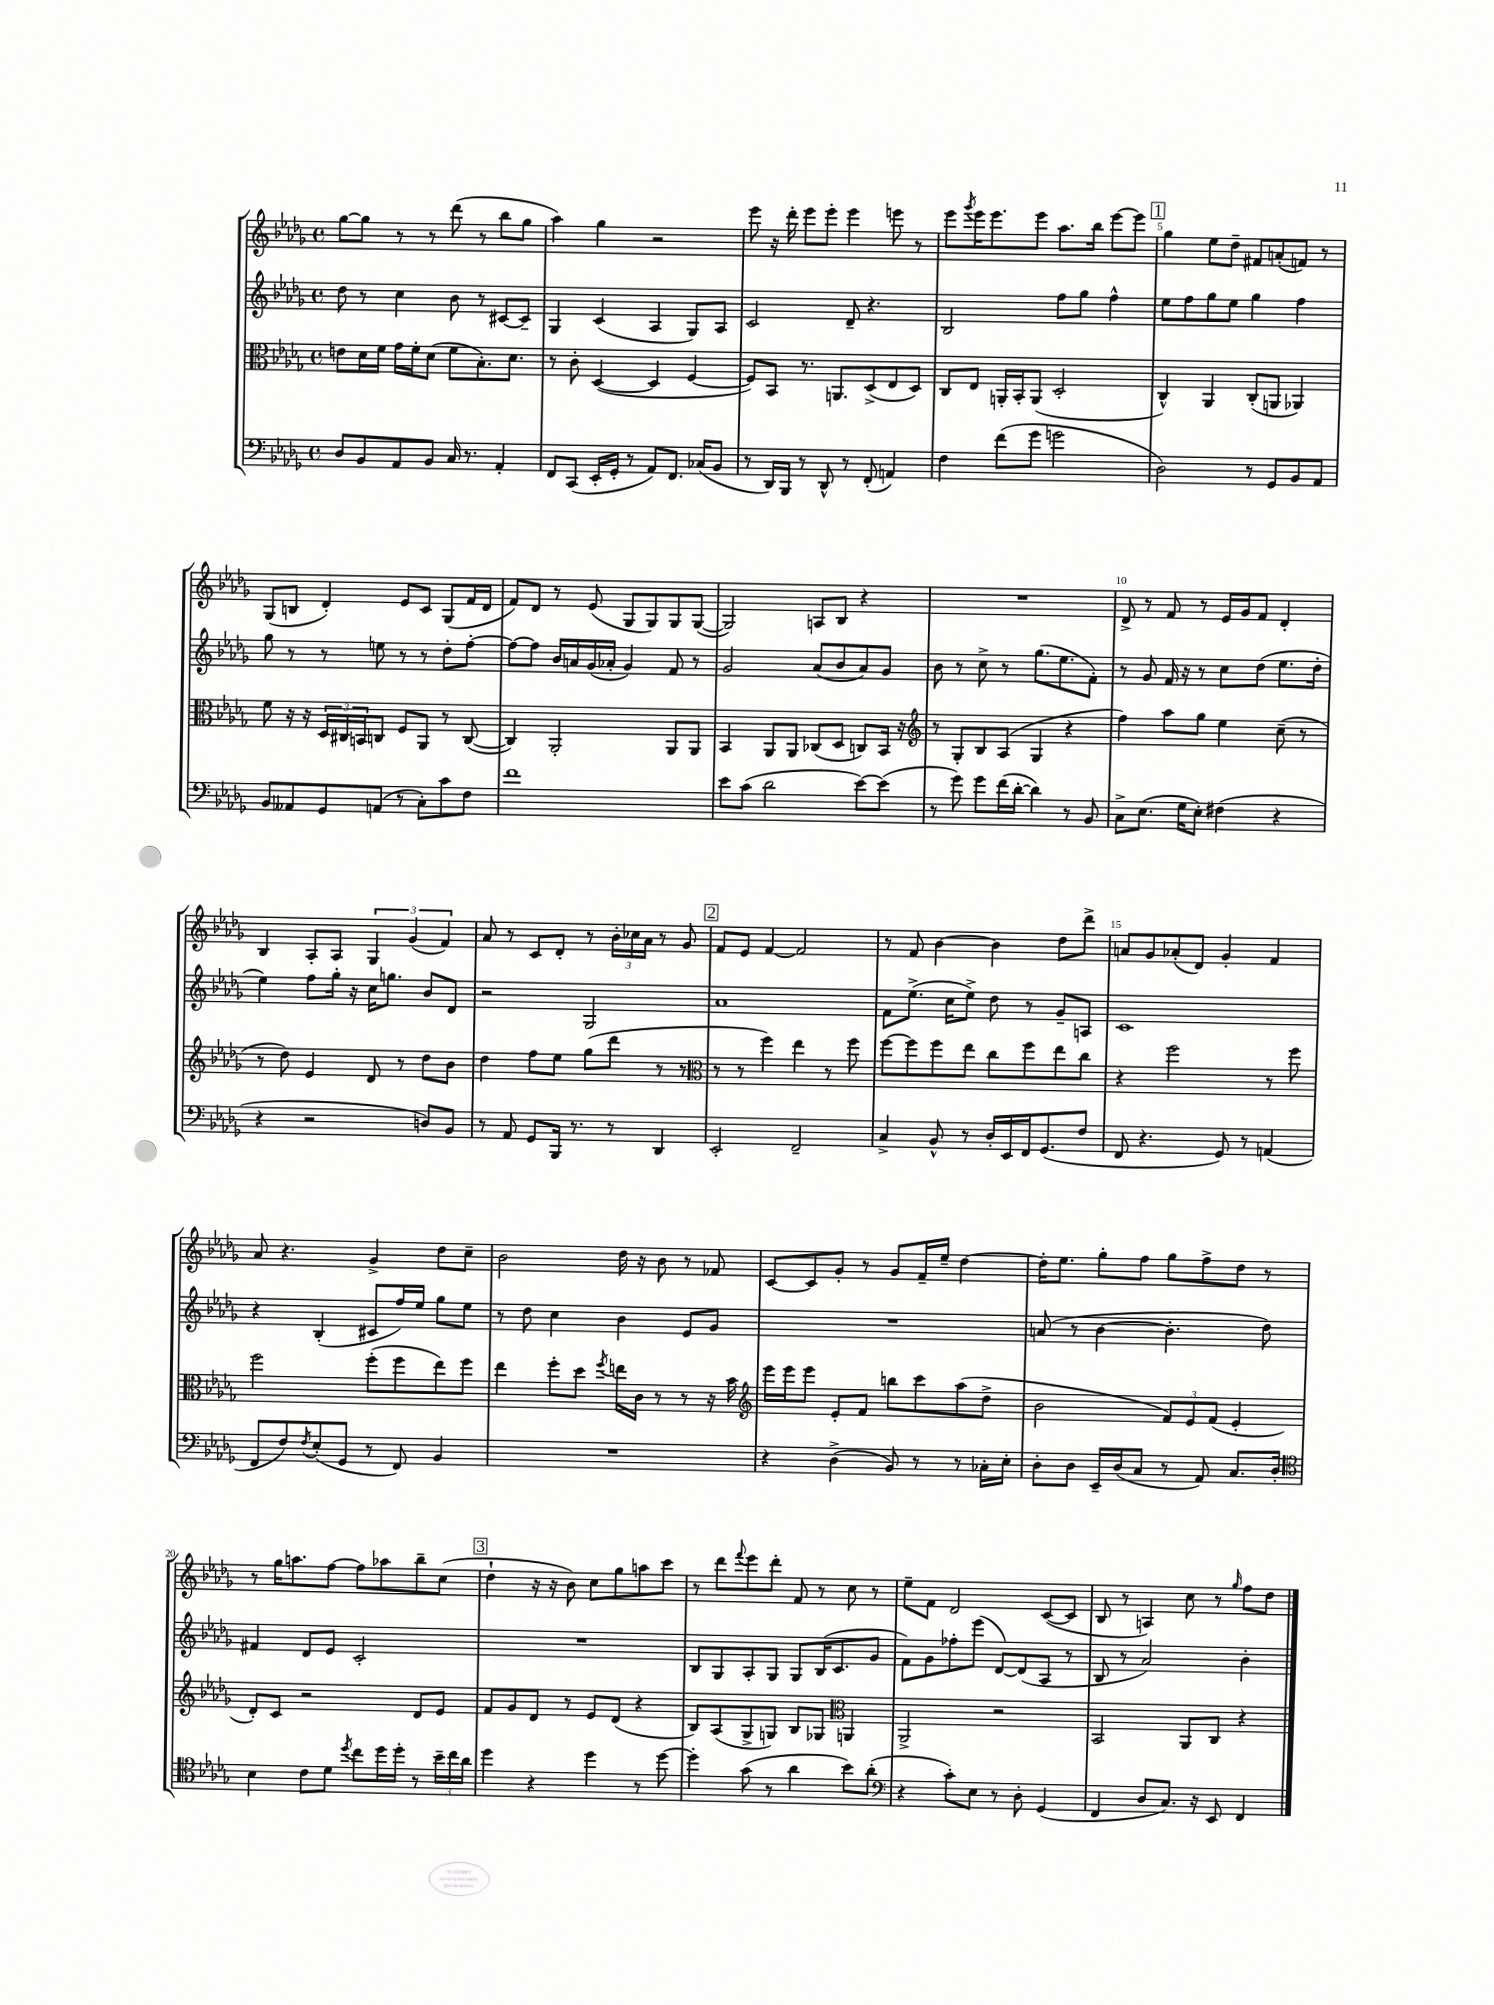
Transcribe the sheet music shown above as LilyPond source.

<<
\new StaffGroup <<
\new Staff = "s0" {
    \clef treble \key des \major \defaultTimeSignature \time 4/4
    ges''8~ ges''8 r8 r8 des'''8( r8 bes''8 ges''8 |
    aes''4) ges''4 r2 |
    ees'''8 r16 des'''16-. ees'''8 ees'''8-. ees'''4 e'''8 r8 |
    ees'''8 \acciaccatura { ges'''8 } ees'''16 ees'''8. ees'''8 aes''8. bes''16 ees'''8~ ees'''8 |
    \mark \markup { \box "1" } ges''4 ees''8 des''8-- fis'8 a'8-.( f'8) r8 |
    ges8( b8 des'4-.) ees'8 c'8 ges8( f'16 des'16 |
    f'8) des'8 r8 ees'8( ges8 ges8) ges8 ges8~( |
    ges2) a8 bes8 r4 |
    R1 |
    des'8-> r8 f'8 r8 ees'16 ges'16 f'8 des'4-. |
    bes4 aes8-. aes8 \tuplet 3/2 { ges4 ges'4( f'4) } |
    aes'8 r8 c'8 des'8-. r8 \tuplet 3/2 { bes'16-. ces''16 aes'16 } r8 ges'8 |
    \mark \markup { \box "2" } f'8 ees'8 f'4~ f'2 |
    r8 f'8 bes'4~ bes'4 des''8 des'''8-> |
    a'8 ges'8 aes'8-.( des'8) ges'4-. f'4 |
    aes'8 r4. ges'4-> des''8 c''8-- |
    bes'2 des''16 r16 bes'8 r8 fes'8 |
    c'8~ c'8 ges'8-. r8 ges'8 f'16-- ees''16-- des''4~ |
    des''16-. ees''8. ges''8-. f''8 ges''8 f''8-> des''8 r8 |
    r8 ges''16 a''8. f''8~ f''8 aes''8 bes''8-- c''8( |
    \mark \markup { \box "3" } des''4-! r16 r16 bes'8) c''8 ges''8 a''8 c'''8 |
    r8 des'''8 \appoggiatura { f'''8 } ees'''8 des'''8-. f'8 r8 c''8 r8 |
    ees''8-- f'8 des'2 c'8~( c'8 |
    bes8 r8 a4) c''8 r8 \grace { ges''16 } f''8 des''8 \bar "|." |
}
\new Staff = "s1" {
    \clef treble \key des \major \defaultTimeSignature \time 4/4
    des''8 r8 c''4 bes'8 r8 cis'8~ cis'8-- |
    ges4 c'4( aes4 ges8) aes8 |
    c'2 des'8-- r4. |
    bes2 f''8 ges''8 f''4-^ |
    \mark \markup { \box "1" } ees''8 f''8 ges''8 ees''8 ges''4 f''4 |
    ges''8 r8 r8 e''8 r8 r8 des''8-. f''8~-. |
    f''8~ f''8 bes'16 a'16 ges'16( aes'16-. ges'4) f'8 r8 |
    ges'2 aes'8( bes'8 aes'8) ges'8 |
    bes'8 r8 c''8-> r8 ges''8.( ees''8. f'8-.) |
    r8 ges'8 f'16 r16 r8 c''8 des''8( ees''8. des''16-. |
    ees''4) f''8 ges''16-. r16 c''16 g''8. bes'8 des'8 |
    r2 ges2 |
    \mark \markup { \box "2" } aes'1 |
    f'8 ees''8.->( c''16 ees''8->) des''8 r8 ges'8-- a8 |
    c'1 |
    r4 bes4-.( cis'8 f''16) ees''16 ges''8 ees''8 |
    r8 des''8 c''4 bes'4 ees'8 ges'8 |
    R1 |
    a'8( r8 bes'4~ bes'4.-. des''8) |
    fis'4 des'8 ees'8 c'2-. |
    \mark \markup { \box "3" } R1 |
    bes8 ges8 aes8-. ges8 ges8 bes16( c'8. ges'8 |
    f'8) ges'8 fes''8-. ees'''8( des'8~) des'8( aes8 r8 |
    bes8 r8 aes'2) bes'4-. \bar "|." |
}
\new Staff = "s2" {
    \clef alto \key des \major \defaultTimeSignature \time 4/4
    e'8 des'16 f'16 ges'16 f'16-. des'8( f'8 bes8.-.) des'8. |
    r8 c'8-. des4~( des4 f4~ |
    f8) bes,8 r8. a,8. des8->( ees8 des8) |
    c8 ees8 a,16-. bes,16-. a,8( des2-. |
    \mark \markup { \box "1" } c4-^) aes,4 c8-.( a,8 aes,4) |
    f'8 r16 r16 \tuplet 3/2 { des16 cis16 b,16 } c8 f8 aes,8 r8 c8~( |
    c4) aes,2-. aes,8 aes,8 |
    bes,4 aes,8 aes,8 ces8( des8 c8) bes,16 r16 |
    \clef treble r8 ges8-. bes8 aes8( ges4 r4 |
    f''4) aes''8 ges''8 ees''4 c''8--( r8 |
    r8 des''8) ees'4 des'8 r8 des''8 bes'8 |
    des''4 f''8 ees''8 ges''8( des'''8 r8 r8 |
    \mark \markup { \box "2" } \clef alto r8 r8 f''4) ees''4 r8 f''8 |
    f''8~ f''8 f''8 ees''8 c''8 f''8 ees''8 c''8 |
    r4 f''2 r8 f''8 |
    f''2 f''8-.( f''8 ees''8) f''8 |
    ees''4 f''8-. des''8 \acciaccatura { f''8 } e''16 c'16 r8 r8 r16 bes'16 |
    \clef treble ees'''16 ees'''16 ees'''8 ees'8-. f'8 b''8 c'''8 aes''8( des''8-> |
    bes'2 \tuplet 3/2 { f'8) ees'8 f'8( } ees'4-. |
    des'8-.) c'8 r2 des'8 ees'8 |
    \mark \markup { \box "3" } f'8 ges'8 des'8 r8 ees'8 des'8( r4 |
    bes8) aes8( ges8-> g8) bes8 ges8 \clef alto a,4 |
    aes,2-> r2 |
    bes,2 aes,8 c8 r4 \bar "|." |
}
\new Staff = "s3" {
    \clef bass \key des \major \defaultTimeSignature \time 4/4
    des8 bes,8 aes,8 bes,8 c16 r8. aes,4-. |
    f,8 c,8( ees,16-. ges,16-. r8 aes,8) f,8. ces16( bes,8 |
    r8 des,16) bes,,16 r8 des,8-^ r8 f,8-.( a,4) |
    f4 f'8( ges'8 g'2 |
    \mark \markup { \box "1" } des2) r8 ges,8 bes,8 aes,8 |
    bes,8 aeses,8 ges,8 a,8( r8 c8-.) c'8 f8 |
    f'1 |
    ees'8 c'8( des'2 ees'8~) ees'8( |
    r8 ges'8) ges'8 f'16( des'16~-. des'4) r8 bes,8 |
    c8-> ees8.( ges16 ees8-.) fis4( r4 |
    r4 r2 d8) bes,8 |
    r8 aes,8 ges,8 bes,,16 r8. r8 des,4 |
    \mark \markup { \box "2" } ees,2-. f,2-- |
    c4-> bes,8-^ r8 des16-. ees,16 f,16 ges,8.( f8 |
    f,8 r4. ges,8) r8 a,4( |
    f,8 f8) \acciaccatura { f8 } ees8-.( ges,8 r8 f,8) bes,4 |
    R1 |
    r4 des4->( bes,8) r8 r8 ces16-. ees16-. |
    des8-. des8 ees,16-- des16( c8 r8 aes,8) c8. des16-. |
    \clef tenor bes4 c'8 des'8 \acciaccatura { des''8 } c''8 des''16 des''16-. r8 \tuplet 3/2 { bes'16-- c''16 aes'16 } |
    \mark \markup { \box "3" } des''4 r4 des''4 r8 des''8~ |
    des''4-. ges'8( r8 aes'4 bes'8) aes'8-.( |
    \clef bass r4 c'8-.) ees8 r8 des8-. ges,4( |
    f,4 des8 c8.) r16 ees,8 f,4 \bar "|." |
}
>>
>>
\layout { \context { \Score \override BarNumber.break-visibility = ##(#f #t #t) barNumberVisibility = #(every-nth-bar-number-visible 5) } }
